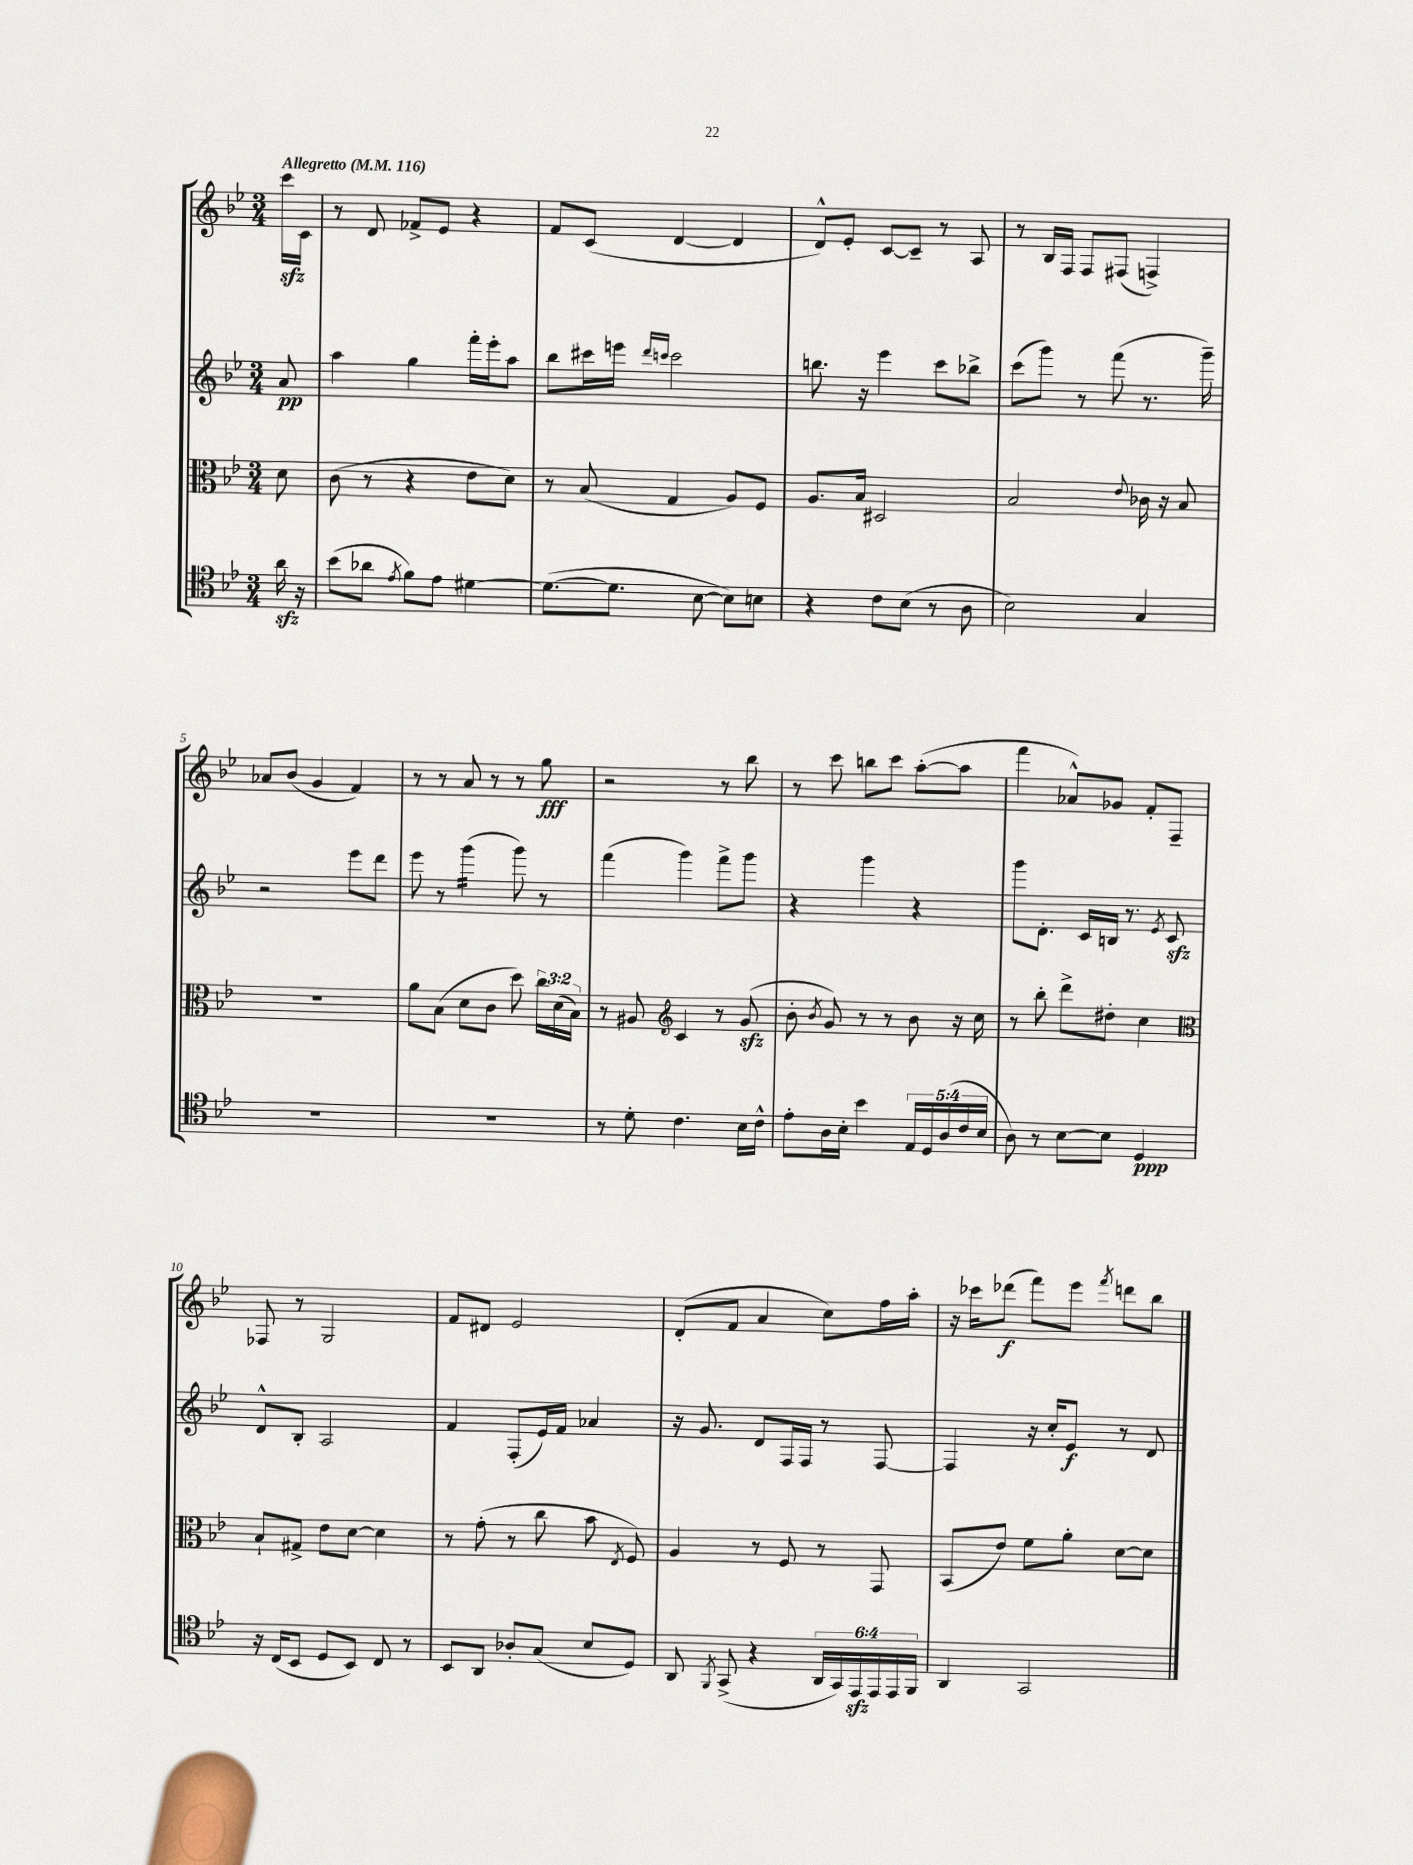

**kern	**kern	**kern	**kern
*staff4	*staff3	*staff2	*staff1
*clefC4	*clefC3	*clefG2	*clefG2
*k[b-e-]	*k[b-e-]	*k[b-e-]	*k[b-e-]
*M3/4	*M3/4	*M3/4	*M3/4
*MM116	*MM116	*MM116	*MM116
16a	8d	8a	16ccc
16r	.	.	16c
=	=	=	=
(8b-	(8c	4aa	8r
8a-	8r	.	8d
8qe-	.	.	.
8f)	4r	4gg	8f-^
8e-	.	.	8e-
[4d#	8e-	16fff'	4r
.	.	16eee-'	.
.	8d)	8aa	.
=	=	=	=
(8.d#_	8r	8bb-	8f
.	(8B-	16ccc#	(8c
8.d#]	.	16eee	.
.	.	16qqddd	.
.	.	16qqccc	.
.	4G	2ccc	[4d
[8B-	.	.	.
8B-])	8A)	.	4d]
8B	8F	.	.
=	=	=	=
4r	8.A	8.bb	8d^^)
.	.	.	8e-'
.	16B-	16r	.
8c	2D#	4eee-	[8c
(8B-	.	.	8c~]
8r	.	8ccc	8r
8A	.	8bb-^	8A
=	=	=	=
2B-)	2B-	(8ccc	8r
.	.	8ggg)	16B-
.	.	.	16F
.	.	8r	8F
.	.	(8fff	(8F#
.	8qqe-	.	.
4G	16c-	8.r	4F^)
.	16r	.	.
.	8B-	.	.
.	.	16ggg~)	.
=	=	=	=
2.r	2.r	2r	8a-
.	.	.	(8b-
.	.	.	4g
.	.	8eee-	4f)
.	.	8ddd	.
=	=	=	=
2.r	8a	8eee-	8r
.	(8B-	8r	8r
.	8d	(4ggg	8a
.	8c	.	8r
.	8dd)	8ggg)	8r
.	24cc	8r	8gg
.	(24d	.	.
.	24B-)	.	.
=	=	=	=
8r	8r	(4fff	2r
8d'	8A#	.	.
*	*clefG2	*	*
4.c	4c	4ggg)	.
.	8r	8fff^	8r
16B-	(8g	8ggg	8bb-
16c^^	.	.	.
=	=	=	=
8e-'	8b-'	4r	8r
.	8qb-	.	.
16A	8g)	.	8ccc
16B-'	.	.	.
4b-	8r	4ggg	8bb
.	8r	.	8ccc
20E-	8b-	4r	([8aa'
20D	.	.	.
(20A	.	.	.
.	16r	.	8aa]
20c	.	.	.
.	16cc	.	.
20B-	.	.	.
=	=	=	=
8A)	8r	8ggg	4fff
8r	8bb-'	8.d'	.
[8B-	8ddd^	.	8a-^^)
.	.	16c	.
8B-]	8dd#'	16B	8g-
.	.	8.r	.
4D	4cc	.	8f'
.	.	8qe-	.
.	.	8c	8F~
=	=	=	=
*	*clefC3	*	*
16r	8B-`	8d^^	8F-
(16C	.	.	.
8BB-	8G#^	8B-'	8r
8D	8e-	2A	2G
8BB-)	[8d	.	.
8C	4d]	.	.
8r	.	.	.
=	=	=	=
8BB-	8r	4f	8f
8AA	(8g'	.	8d#
8A-'	8r	(8F'	2e-
(8G	8cc	16e-)	.
.	.	16f	.
8B-	8b-	4a-	.
.	8qE-	.	.
8D)	8F)	.	.
=	=	=	=
8AA	4A	16r	(8d'
.	.	8.g	.
8qFF	.	.	.
(8GG^	.	.	8f
4r	8r	8d	4a
.	8F	16F	.
.	.	16F	.
24AA	8r	8r	8cc)
24GG)	.	.	.
24EE-	.	.	.
24EE-	8GG	[8F	16ff
24EE-	.	.	.
.	.	.	16aa'
24FF	.	.	.
=	=	=	=
4AA	(8BB-	4F]	16r
.	.	.	16ccc-
.	8e-)	.	(8ddd-
2GG	8f	16r	8fff)
.	.	16cc'	.
.	8a'	8e-	8eee-
.	.	.	8qfff
.	[8d	8r	8ddd
.	8d]	8d	8bb-
==	==	==	==
*-	*-	*-	*-
